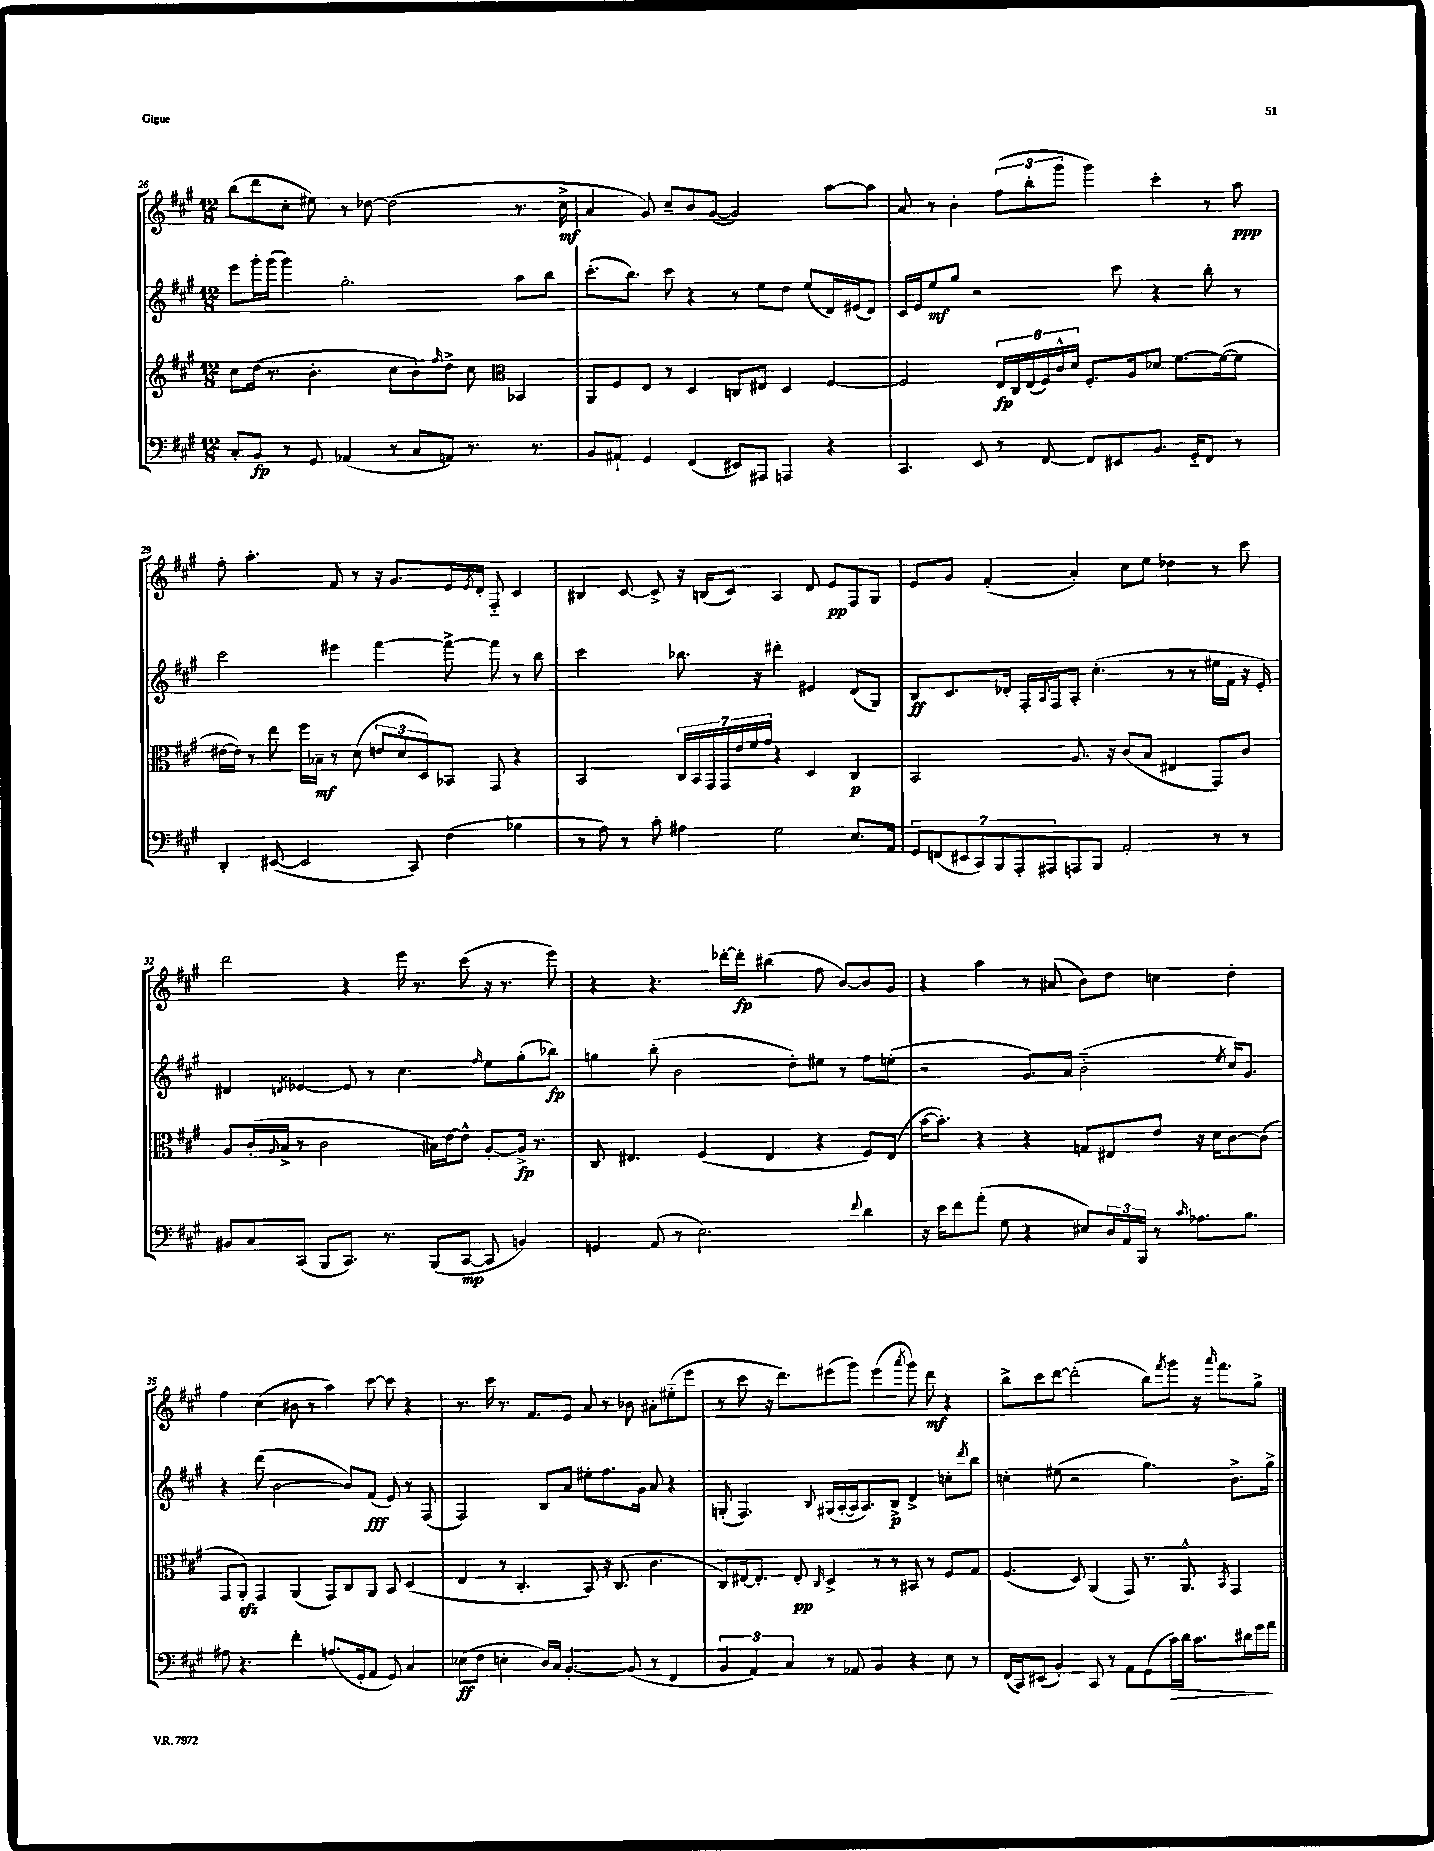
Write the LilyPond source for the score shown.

<<
\new StaffGroup <<
\new Staff = "s0" {
    \clef treble \key a \major \numericTimeSignature \time 12/8
    b''8( d'''8 cis''8-. eis''8) r8 des''8~ des''2( r8. cis''16->\mf |
    a'4 gis'8) cis''8-- b'8 gis'8~( gis'2) a''8~ a''8 |
    a'8 r8 b'4-. \tuplet 3/2 { fis''8( b''8-. gis'''8 } gis'''4) cis'''4-. r8 a''8\ppp |
    fis''8-. a''4.-. fis'8 r8 r16 gis'8. e'16 \acciaccatura { e'8 } d'16-. fis8-_ cis'4 |
    bis4 cis'8~ cis'8-> r16 b16( cis'8) a4 d'8 e'8\pp fis8 gis8 |
    e'8 gis'8 fis'4-.( a'4-.) cis''8 e''8 des''4 r8 cis'''8 |
    d'''2 r4 e'''16 r8. cis'''8( r16 r8. e'''8) |
    r4 r4. des'''16~-. des'''16-.\fp bis''4( fis''8 b'8~) b'8 gis'8 |
    r4 a''4 r8 ais'8( b'8) d''8 c''4 d''4-. |
    fis''4 cis''4( bis'8 r8 a''4) cis'''8~ cis'''8 r4 |
    r8. cis'''16 r8. fis'8. e'8 a'8 r8 bes'8 ais'8-. eis''8-_( e'''8 |
    r8 cis'''8 r16 d'''8.) eis'''8( gis'''8) eis'''4( \acciaccatura { a'''8 } gis'''8) d'''8\mf r4 |
    b''8-> cis'''8 d'''8~ d'''2-.( b''8) \acciaccatura { fis'''8 } gis'''8 r16 \grace { a'''16 } fis'''8. gis''8-> \bar "|." |
}
\new Staff = "s1" {
    \clef treble \key a \major \numericTimeSignature \time 12/8
    e'''8 gis'''16-. gis'''16( gis'''4) gis''2.-. a''8 b''8 |
    cis'''8.-.( b''8.) cis'''8 r4 r8 e''8 d''8 e''8( d'16) eis'16( d'8) |
    cis'16 e'16 e''8\mf gis''8 r2 cis'''8 r4 b''8-. r8 |
    cis'''2 eis'''4 fis'''4~ fis'''8~-> fis'''8 r8 b''8 |
    cis'''2 bes''8. r16 dis'''4-. eis'4 d'8( gis8) |
    b8\ff cis'8. des'16-. fis16-. \appoggiatura { a8 } fis16 a8-. cis''4.-.( r8 r8 eis''16 fis'16 r16 e'16-.) |
    dis'4 \acciaccatura { d'8 } ees'4~ ees'8 r8 cis''4. \grace { fis''16 } e''8 gis''8-.( bes''8\fp) |
    g''4 b''8-.( b'2 d''8-.) eis''8 r8 fis''8 e''8-.( |
    r2 gis'8.) a'16 b'2-_( \acciaccatura { e''8 } cis''16) gis'8. |
    r4 d'''8( b'2~ b'8) fis'8\fff( e'8) r8 fis8( |
    fis2) b8 a'8 eis''8-. fis''8. gis'16 a'8 r4 |
    g8-.( fis4.) \appoggiatura { b8 } gis16( a16~-. a16 a8.) b8->\p d'4-> c''8-. \acciaccatura { d'''8 } b''8 |
    c''4-. eis''8( r2 gis''4.) b'8.-> gis''16-> \bar "|." |
}
\new Staff = "s2" {
    \clef treble \key a \major \numericTimeSignature \time 12/8
    cis''8 d''16( r8. b'4.-. cis''8 b'8-.) \grace { fis''16 } d''8-> cis''8 \clef alto bes,4 |
    a,8 fis8 e8 r8 d4 c8 eis8 d4 fis4~ |
    fis2 \tuplet 6/4 { e16\fp cis16 e16( fis16) cis'16-^ d'16 } fis8.-. a16 des'8 fis'8.~ fis'16~( fis'8 |
    eis'16~ eis'16) r8 e''8 fis''16 bes16--\mf r8 d'8( \tuplet 3/2 { e'8 d'8 d8) } bes,8 gis,8 r4 |
    b,2 \tuplet 7/4 { cis16 b,16 gis,16 gis,16 e'16 fis'16 gis'16 } r4 d4 cis4\p |
    b,2 a8. r16 cis'8( b8 eis4 gis,8) cis'8 |
    a8 cis'16-.( \appoggiatura { a8 } b16-> r8 cis'2 bis16) e'16~ e'8-^ a8~-. a16->\fp r8. |
    cis8 eis4. fis4( eis4 r4 fis8) eis8( |
    b'16~ b'8.-.) r4 r4 g8 eis8 e'8 r16 d'16 cis'8~ cis'8( |
    gis,8 a,8-.\sfz) gis,4 a,4( gis,8) cis8 a,8 b,8 d4( |
    e4 r8 cis4.-. b,8) r16 cis8.( cis'4. |
    cis8) eis16~ eis8.-. eis8-.\pp \grace { cis16 } d4-> r8 r8 bis,8 r8 fis8 gis8 |
    fis4.( d8) a,4( gis,8) r8. a,8.-^ \acciaccatura { b,8 } gis,4 \bar "|." |
}
\new Staff = "s3" {
    \clef bass \key a \major \numericTimeSignature \time 12/8
    cis8-. b,8\fp r8 gis,8 aes,4( r8 cis8 a,8) r8. r8. |
    b,8 ais,8-! gis,4 fis,4( eis,8) ais,,8 a,,4 r4 |
    cis,4. e,8 r8 fis,8~ fis,8 eis,8 b,8. gis,16-_ fis,8 r8 |
    d,4-. eis,8~( eis,2 cis,8) fis4( bes4 |
    r8 a8) r8 cis'8-. ais4 gis2 e8. a,16 |
    \tuplet 7/4 { gis,8 f,8( eis,8 cis,8) b,,8 a,,8-. ais,,8 } a,,8 b,,8 a,2-. r8 r8 |
    bis,8 cis8 cis,8( b,,8 cis,8.) r8. b,,8( cis,8~\mp cis,8 b,4) |
    g,4 a,8( r8 e2.) \appoggiatura { fis'8 } d'4 |
    r16 e'16 fis'8 a'8-.( gis8 r4 eis8) \tuplet 3/2 { d16 a,16 b,,16 } r8 \grace { cis'16 } aes8. b8. |
    ais8 r4. fis'4-. a8.( gis,16-. a,8 gis,8) cis4 |
    ees8\ff( fis8 e4-. d16) cis16 b,4.~-. b,8( r8 fis,4 |
    \tuplet 3/2 { b,4 a,4) cis4 } r8 aes,8 b,4 r4 e8 r8 |
    fis,16( cis,16) eis,8( b,4-.) cis,8 r8 a,8 gis,8( cis'16\>) d'16 cis'8. dis'16 gis'16 a'16\! \bar "|." |
}
>>
>>
\layout { \context { \Score currentBarNumber = #26 } }
